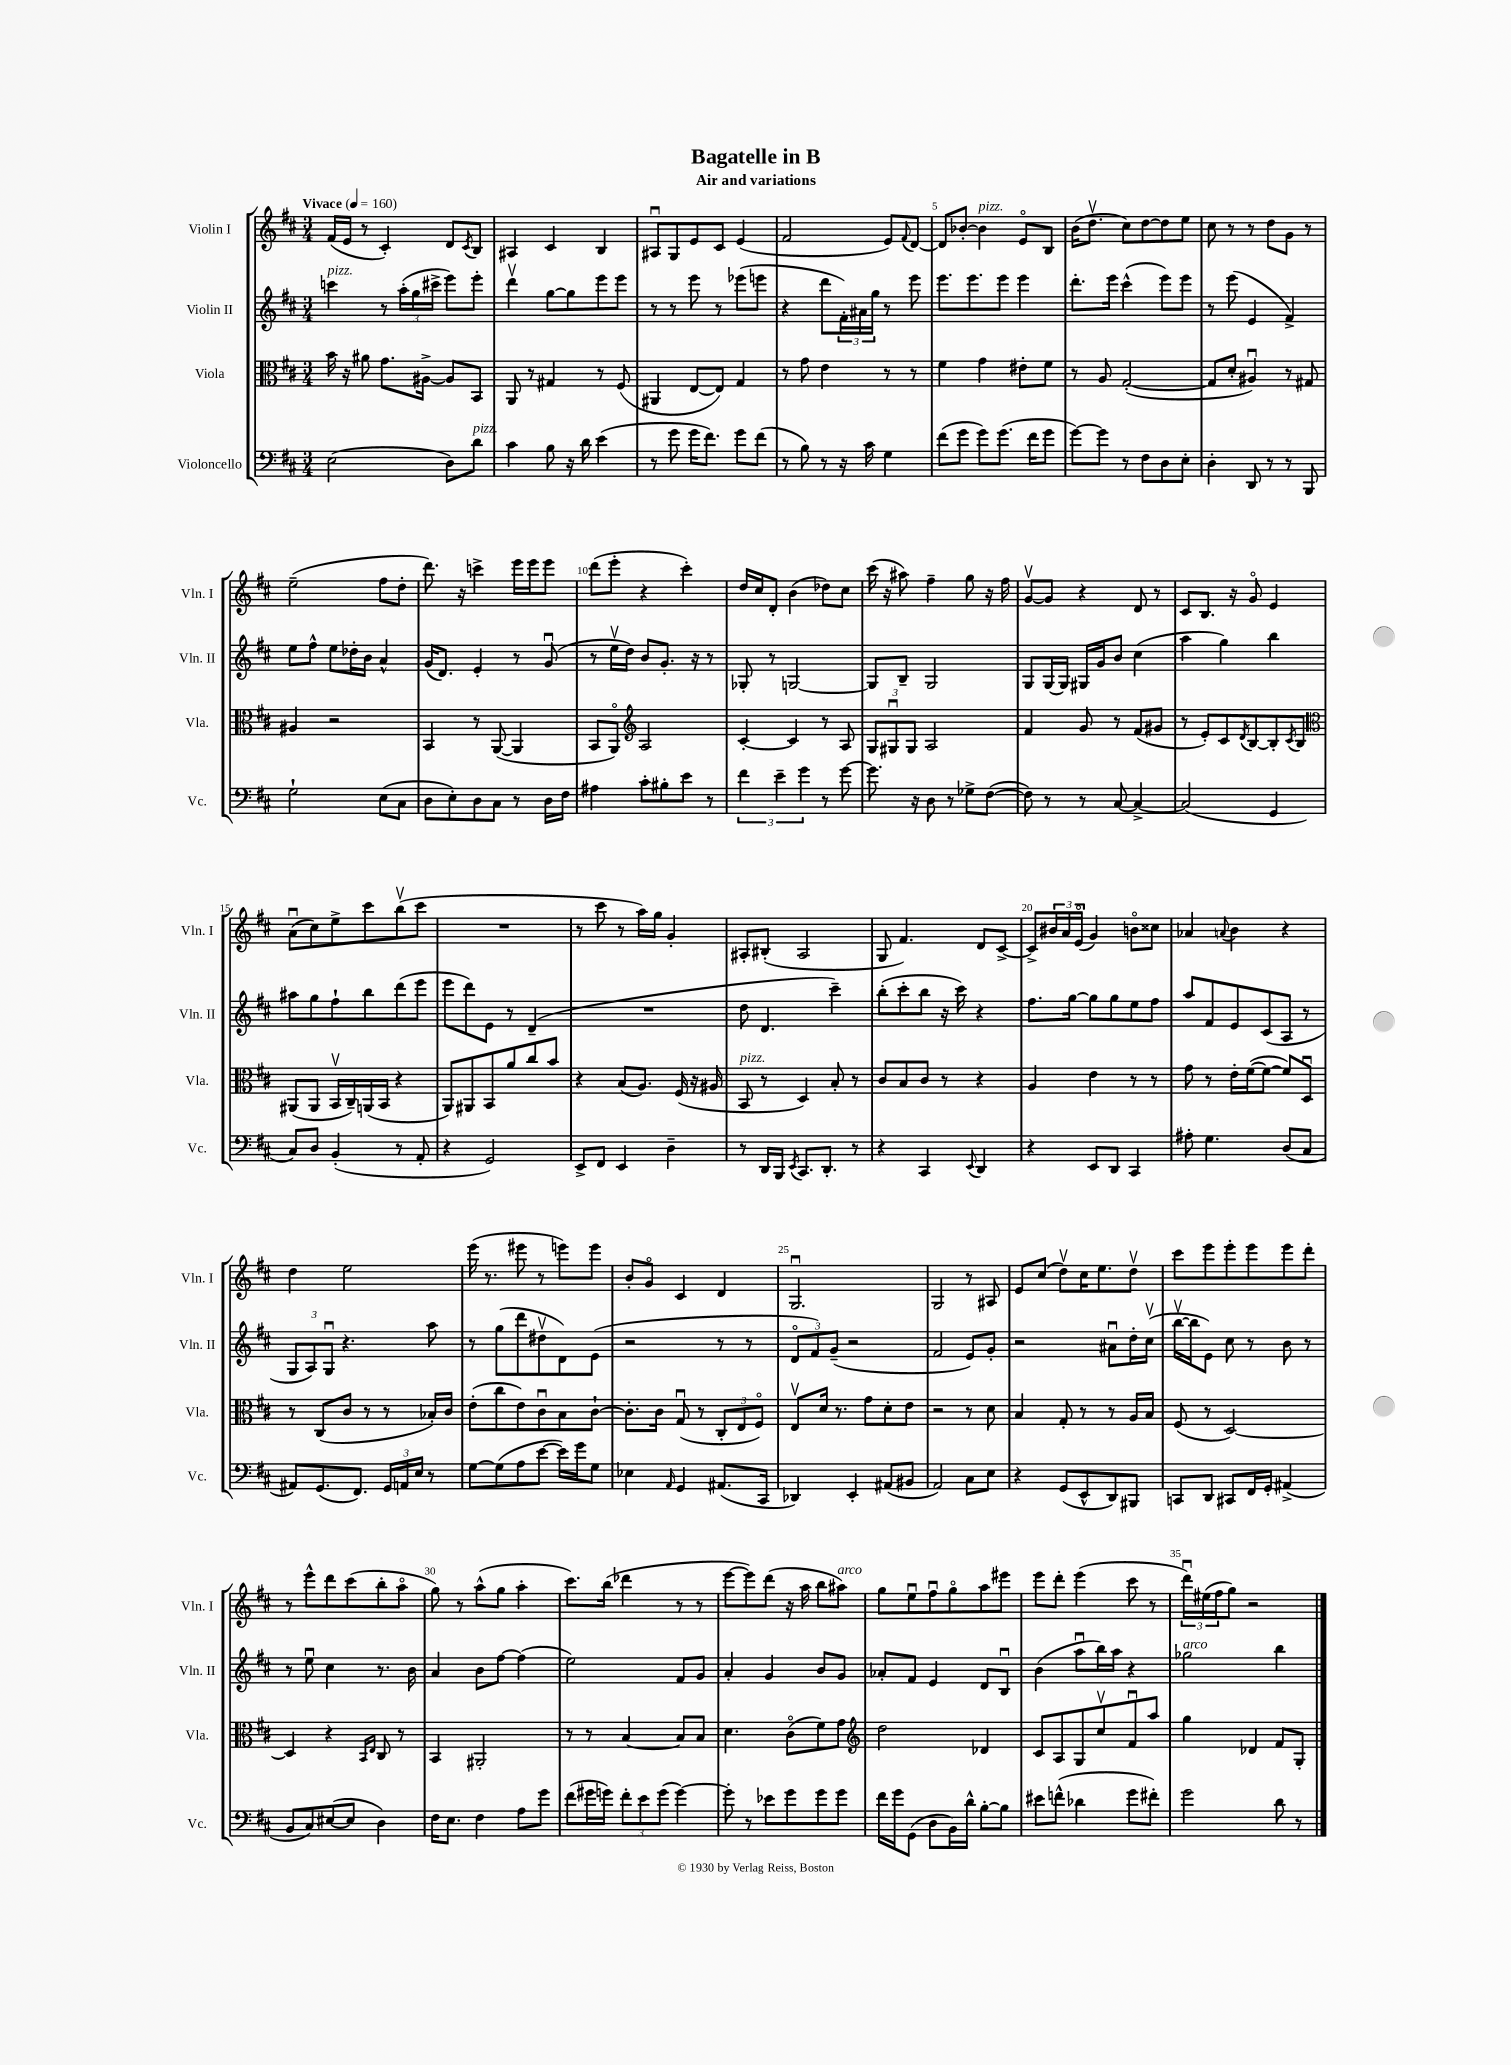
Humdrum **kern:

**kern	**kern	**kern	**kern
*part4	*part3	*part2	*part1
*staff4	*staff3	*staff2	*staff1
*I"Violoncello	*I"Viola	*I"Violin II	*I"Violin I
*I'Vc.	*I'Vla.	*I'Vln. II	*I'Vln. I
*clefF4	*clefC3	*clefG2	*clefG2
*k[f#c#]	*k[f#c#]	*k[f#c#]	*k[f#c#]
*M3/4	*M3/4	*M3/4	*M3/4
*MM160	*MM160	*MM160	*MM160
=1	=1	=1	=1
!	!	!	!LO:TX:a:B:t=Vivace
!	!	!LO:TX:a:i:t=pizz.	!
(2E\	16b\	4cccn\	(16f#/LL
.	16r	.	16e/JJ
.	8a#X\	.	8r
.	8.g\L	8r	4c#'/)
.	.	(24aa'\LL	.
.	.	24gg\	.
.	[16A#X^\Jk	.	.
.	.	24ccc#X^\JJ	.
8D\L)	8A#/L]	8eee\L)	8d/L
.	.	.	8qc#/
!LO:TX:a:i:t=pizz.	!	!	!
8d\J	8BB/J	8eee'\J	8B/J
=2	=2	=2	=2
4c#\	8AA/	4dddv\	4A#X/
.	8r	.	.
8B\	4G#X/	[8gg\L	4c#/
16r	.	8gg\]	.
16d\	.	.	.
(4e\	8r	8eee\	4B/
.	(8F#/	8eee\J	.
=3	=3	=3	=3
8r	4AA#X/	8r	8A#Xu/L
8g\	.	8r	8G/
16g\KL	[8E/L	8eee\	8e/
8.f#\J)	.	.	.
.	8E/J])	8r	8c#/J
8g\L	4G/	(8eee-X\L	(4e/
(8f#\J	.	8eeen\J	.
=4	=4	=4	=4
8r	8r	4r	2f#/
8B\)	8g\	.	.
8r	4e\	8ddd\L	.
16r	.	24f#'\L)	.
.	.	24a#X\	.
16c#\	.	.	.
.	.	24gg\JJ	.
4G\	8r	8r	8e/L)
.	.	.	8qqf#/
.	8r	8eee\	[8d/J
=5	=5	=5	=5
(8f#\L	4f#\	8.eee\L	8d/L]
8g\J	.	.	[8b-X'/J
.	.	8.eee\	.
!	!	!	!LO:TX:a:i:t=pizz.
8g\L)	4g\	.	4b-\]
(8.g\J	.	8eee\J	.
.	8e#X'\L	4eee\	8e/L
16f#\KL	.	.	.
8g\J	8f#\J	.	8B/J
=6	=6	=6	=6
[8g\L)	8r	8.ddd'\L	(16b\KL
.	.	.	8.ddv\J
8g\J]	8A/	.	.
.	.	16eee\Jk	.
8r	([2G'/	(4ccc#^^\	8cc#\L)
8F#\L	.	.	[8dd\
8D\	.	8eee\L)	8dd\]
8E'\J	.	8eee\J	8ee\J
=7	=7	=7	=7
4D'\	8G/L]	8r	8cc#\
.	8d'/J	(8eee\	8r
8DD/	4A#Xu/)	4e/	8r
8r	.	.	8dd\L
8r	8r	4f#^/)	8g\J
8BBB/	8G#X/	.	8r
!!LO:LB:g=z
=8	=8	=8	=8
2G`\	4A#X/	8ee\L	(2ee~\
.	.	8ff#^^\J	.
.	2r	8ee\L	.
.	.	16dd-X'\L	.
.	.	16b\JJ	.
(8E\L	.	4a^^/	8ff#\L
8C#\J	.	.	8dd'\J
=9	=9	=9	=9
8D\L	4BB/	(16g/KL	8.ddd\)
.	.	8.d/J)	.
8E'\)	.	.	.
.	.	.	16r
8D\	8r	4e'/	4cccn^\
8C#\J	([8AA/	.	.
8r	4AA/]	8r	16eee\LL
.	.	.	16eee\J
16D\LL	.	(8gu/	8eee\J
16F#\JJ	.	.	.
=10	=10	=10	=10
4A#X\	8BB/L	8r	(8ddd\L
.	8AA/J)	16eev\LL	8eee'\J
.	.	16dd\JJ)	.
*	*clefG2	*	*
8c#'\L	2A/	8b/L	4r
8B#X'\	.	8.g'/J	.
8e\J	.	.	4ccc#'\)
.	.	16r	.
8r	.	8r	.
=11	=11	=11	=11
6f#\	[4c#'/	8G-X'/	16dd/LL
.	.	.	16cc#/J
.	.	8r	8d'/J
6e~\	.	.	.
.	4c#/]	[2Gn/	(4b\
6g\	.	.	.
8r	8r	.	8dd-X\L)
[8g\	8A/	.	8cc#\J
=12	=12	=12	=12
8.g\]	12G/L	8G/L]	(16ccc#\
.	.	.	16r
.	12G#Xu/	.	.
.	.	8B~/J	8aa#X\)
.	12G#/J	.	.
16r	.	.	.
8D\	2A/	2G/	4ff#~\
8r	.	.	.
8G-X^\L	.	.	8gg\
([8F#\J	.	.	16r
.	.	.	16ff#\
=13	=13	=13	=13
8F#\])	4f#/	8G/L	[8gv/L
8r	.	[16G/L	8g/J]
.	.	16G/JJ]	.
8r	8g/	16G#X/LL	4r
.	.	16g/J	.
[8C#/	8r	8b/J	.
4C#^/_	(8f#/L	(4cc#\	8d/
.	8g#X/J	.	8r
=14	=14	=14	=14
(2C#/]	8r	4aa\	8c#/L
.	8e'/L)	.	8.B/J
.	8c#/	4gg\)	.
.	.	.	16r
.	8qd/	.	.
.	[8B/	.	8g/
4GG/	8B'/]	4bb\	4e/
.	8qc#/	.	.
.	8B/J	.	.
!!LO:LB:g=z
=15	=15	=15	=15
*	*clefC3	*	*
8C#/L)	(8AA#X/L	8aa#X\L	(8au\L
8D/J	8AA#/J	8gg\	8cc#\)
(4BB'/	16BBv/LL	8ff#`\	8ee^\
.	16C#~/)	.	.
.	(16AAn/	8bb\	8ccc#\
.	16BB/JJ	.	.
8r	4r	(8ddd\	(8bbv\
8AA'/	.	8eee\J	8ccc#\J
=16	=16	=16	=16
4r	8AA/L)	8eee\L	2.r
.	8AA#X/	8ddd\)	.
2GG/)	8BB/	8e\J	.
.	8a/	8r	.
.	8cc#/	(4d~/	.
.	8b/J	.	.
=17	=17	=17	=17
8EE^/L	4r	2.r	8r
8FF#/J	.	.	8ccc#\
4EE/	(8B/L	.	8r
.	8.A/J)	.	16aa\LL)
.	.	.	16gg\JJ
4D~\	.	.	4g'/
.	(16F#/	.	.
.	16r	.	.
.	16A#X/	.	.
=18	=18	=18	=18
!	!LO:TX:a:i:t=pizz.	!	!
8r	8BB/	8dd\	8A#X'/L
16DD/LL	8r	4.d/	(8B#X'/J
16BBB/JJ	.	.	.
8qEE/	.	.	.
8.CC#/L	4D/)	.	2A#/
8.DD'/J	.	.	.
.	8B'/	4ccc#~\)	.
8r	8r	.	.
=19	=19	=19	=19
4r	8c#/L	(8bb'\L	8G/
.	8B/	8ccc#'\	4.f#/)
4CC#/	8c#/J	8bb\J	.
.	8r	16r	.
.	.	16ccc#\)	.
8qqEE/	.	.	.
4DD/	4r	4r	8d/L
.	.	.	[8c#^/J
=20	=20	=20	=20
4r	4A/	8.ff#\L	8c#^/L]
.	.	.	24b#X/L
.	.	.	24a/
.	.	[16gg\Jk	.
.	.	.	(24e/JJ
8EE/L	4e\	8gg\L]	4g/)
8DD/J	.	8gg\	.
4CC#/	8r	8ee\	8bn\L
.	8r	8ff#\J	8cc##X\J
=21	=21	=21	=21
8A#X'\	8g\	8aa/L	4a-X/
4.G\	8r	8f#/	.
.	.	.	8qqan/
.	16e'\LL	8e/	4b\
.	([16f#\J	.	.
.	8f#\J_	(8c#/	.
(8D/L	8f#/L])	8A/J	4r
8C#/J	8Du/J	8r	.
!!LO:LB:g=z
=22	=22	=22	=22
8AA#X/L)	8r	12G/L	4dd\
.	.	12A/)	.
(8.GG/	(8C#/L	.	.
.	.	12Gu/J	.
.	8c#/J	4.r	2ee\
8.FF#/J)	.	.	.
.	8r	.	.
24GG/LL	8r	.	.
24AAn/	.	.	.
24E/JJ	.	.	.
8r	16B-X'/LL)	8aa\	.
.	16c#/JJ	.	.
=23	=23	=23	=23
[8G\L	(8e'\L	8r	(16eee\
.	.	.	8.r
(8G\]	8cc#\	(8gg\L	.
8A\	8e\)	8ddd\	8eee#X\
[8e\J	8c#u\	8dd#Xv\	8r
16e\LL])	8B\	8d\)	8eeen\L)
16g\J	.	.	.
8G\J	[8c#`\J	(8e\J	8eee\J
=24	=24	=24	=24
4E-X\	8.c#'\L]	2r	8b'/L
.	.	.	8g/J
.	16c#\Jk	.	.
16qqAA/	.	.	.
4GG/	(8Gu/	.	4c#/
.	8r	.	.
(8.AA#X/L	12C#'/L	8r	4d/
.	12E/	.	.
.	.	8r	.
.	12F#/J)	.	.
16CC#/Jk	.	.	.
=25	=25	=25	=25
4DD-X/)	8Ev/L	12d/L	2.Gu/
.	.	12f#/)	.
.	16d/Jk	.	.
.	.	(12g~/J	.
.	8.r	.	.
4EE'/	.	2r	.
.	8g\L	.	.
(8AA#X/L	8d'\	.	.
8BB#X/J	8e\J	.	.
=26	=26	=26	=26
2AA/)	2r	2f#/	2G/
8C#\L	8r	8e/L)	8r
8E\J	8d\	8g'/J	8A#X/
=27	=27	=27	=27
4r	4B/	2r	8e/L
.	.	.	(8cc#/J
(8GG/L	8G'/	.	8ddv\L)
8EE^^/	8r	.	16cc#\K
.	.	.	8.ee\
8DD/)	8r	8a#Xu\L	.
8BBB#X/J	16A/LL	16dd'\L	8ddv\J
.	16B/JJ	(16cc#v\JJ	.
=28	=28	=28	=28
8CCn/L	(8F#/	[16bbv\LL	8ccc#\L
.	.	16bb\J]	.
8DD/J	8r	8e\J)	8eee\
8CC#X/L	[2D/)	8cc#\	8eee'\
16FF#/L	.	8r	8eee\
16GG'/JJ	.	.	.
(4AA#X^/	.	8b\	8eee\
.	.	8r	8ddd'\J
!!LO:LB:g=z
=29	=29	=29	=29
8BB/L	4D/]	8r	8r
8C#/)	.	8eeu\	8eee^^\L
([8E#X/	4r	4cc#\	8ddd\
8E#/J]	.	.	(8ccc#\
.	16qqBB/LL	.	.
.	16qqE/JJ	.	.
4D\)	8C#/	8.r	8bb'\
.	8r	.	8aa\J
.	.	16b\	.
=30	=30	=30	=30
16F#\KL	4BB/	4a/	8gg\)
8.E\J	.	.	.
.	.	.	8r
4F#\	2AA#X'/	8b\L	(8aa^^\L
.	.	[8ff#\J	8gg\J
8A\L	.	(4ff#\]	4aa'\
8g\J	.	.	.
=31	=31	=31	=31
(8f#\L	8r	2ee\)	8.ccc#\L)
16g#X\L	8r	.	.
16gn\JJ)	.	.	(16bb\Jk
12f#'\L	[4B/	.	4ddd-X\
12e\	.	.	.
(12g\J	.	.	.
[4g\)	8B/L]	8f#/L	8r
.	8B/J	8g/J	8r
=32	=32	=32	=32
8g'\]	4.d\	4a'/	[8eee\L
8r	.	.	8eee\])
8e-X\L	.	4g/	(8ddd\J
8g\	(8c#\L	.	16r
.	.	.	16aa\
8g\	8f#\)	8b/L	8bb\L
!	!	!	!LO:TX:a:i:t=arco
8g\J	8g\J	8g/J	8aa#X\J)
=33	=33	=33	=33
*	*clefG2	*	*
16f#\LL	2dd\	8a-X'/L	8gg\L
16g\J	.	.	.
(8GG\J	.	8f#/J	8eeu\
8D\L	.	4e/	8ff#u\
16BB\L)	.	.	8gg\
16d^^\JJ	.	.	.
[8B'\L	4d-X/	8d/L	8aa\
8B\J]	.	8Bu/J	8eee#X\J
=34	=34	=34	=34
8e#X\L	8c#/L	(4b\	8eee\L
(8fn^^\J	8A/	.	8ddd'\J
4d-X\	8G/	8aau\L	(4eee\
.	8cc#v/	16bb\L)	.
.	.	16aa\JJ	.
8g\L	8f#u/	4r	8ccc#\
8f#X'\J)	8aa/J	.	8r
=35	=35	=35	=35
!	!	!LO:TX:a:i:t=arco	!
2g\	4gg\	2gg-X\	24dddu\LL)
.	.	.	(24ee#X\
.	.	.	24ff#\J
.	.	.	8gg\J)
.	4d-X/	.	2r
8d\	8f#/L	4bb\	.
8r	8G'/J	.	.
==	==	==	==
*-	*-	*-	*-
